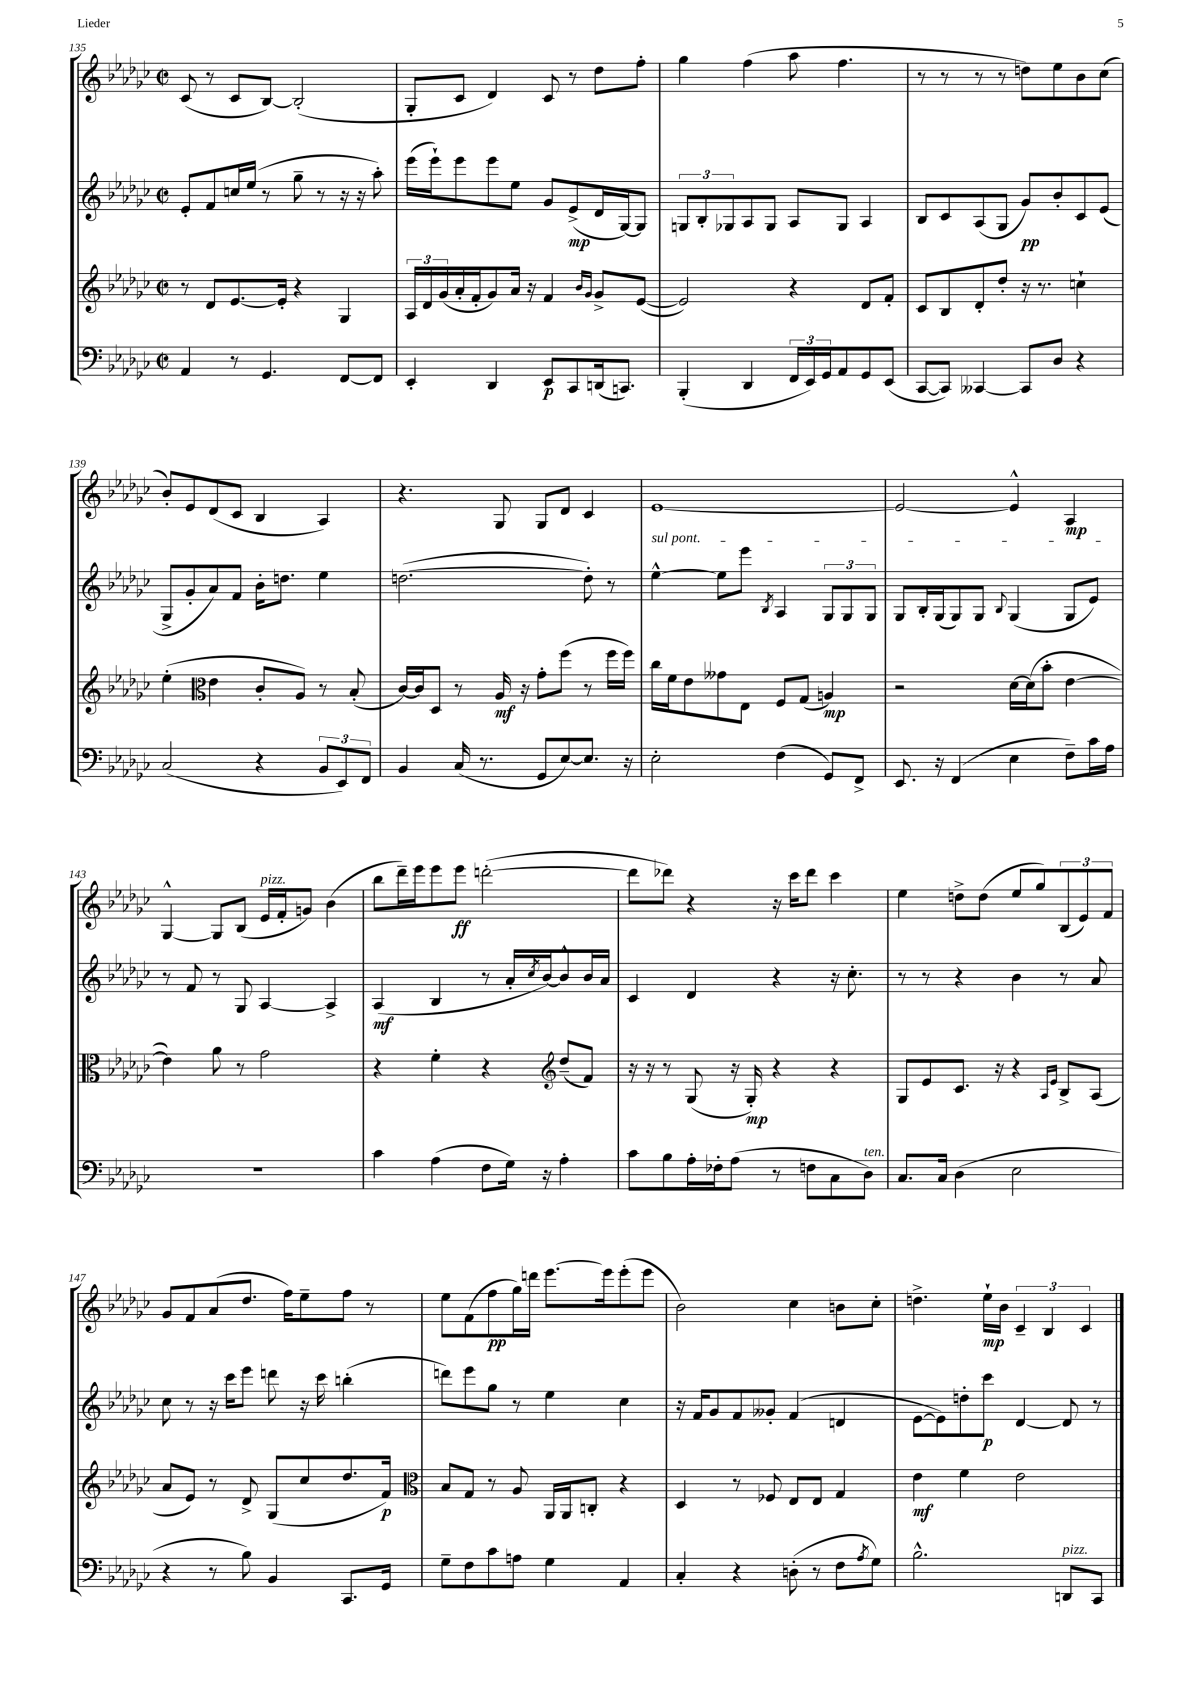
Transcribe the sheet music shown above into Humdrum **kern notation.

**kern	**kern	**kern	**kern
*staff4	*staff3	*staff2	*staff1
*clefF4	*clefG2	*clefG2	*clefG2
*k[b-e-a-d-g-c-]	*k[b-e-a-d-g-c-]	*k[b-e-a-d-g-c-]	*k[b-e-a-d-g-c-]
*M2/2	*M2/2	*M2/2	*M2/2
*met(c|)	*met(c|)	*met(c|)	*met(c|)
4AA-/	8r	8e-'/L	(8c-/
.	8d-/L	8f/	8r
8r	[8.e-/	16cc/L	8c-/L
.	.	(16ee-/JJ	.
4.GG-/	.	8r	[8B-/J)
.	16e-'/]Jk	.	.
.	4r	8gg-~\	(2B-'/]
.	.	8r	.
[8FF/L	4G-/	16r	.
.	.	16r	.
8FF/]J	.	8aa-'\)	.
=	=	=	=
4EE-'/	24A-/LL	(16eee-\LL	8G-'/L
.	24d-/	.	.
.	.	16eee-`\J)	.
.	(24g-/	.	.
.	16a-'/	8eee-\	8c-/J
.	16f'/J	.	.
4DD-/	8g-/)	8eee-\	4d-/)
.	16a-/Jk	8ee-\J	.
.	16r	.	.
8EE-/L	4f/	8g-/L	8c-/
8CC-/	.	(8e-^/	8r
.	16qqb-/LL	.	.
.	16qqg-/JJ	.	.
(16DD/k	8g-^/L	16d-/L	8dd-\L
8.CC/J)	.	[16G-/J)	.
.	([8e-/J	8G-/]J	8ff'\J
=	=	=	=
(4BBB-'/	2e-/])	12G/L	4gg-\
.	.	12B-'/	.
.	.	12G-/	.
4DD-/	.	8A-/	(4ff\
.	.	8G-/J	.
24FF/LL	4r	8A-/L	8aa-\
24EE-/)	.	.	.
24GG-/J	.	.	.
8AA-/	.	8G-/J	4.ff\
8GG-/	8d-/L	4A-/	.
(8EE-/J	8f'/J	.	.
=	=	=	=
[8CC-/L	8c-/L	8B-/L	8r
8CC-/]J)	8B-/	8c-/	8r
[4CC--/	8d-'/	(8A-/	8r
.	8dd-'/J	8G-/J	8r
8CC--/]L	16r	8g-/L)	8dd\L)
.	8.r	.	.
8D-/J	.	8b-'/	8ee-\
4r	4cc`\	8c-/	8b-\
.	.	(8e-/J	(8cc-\J
=	=	=	=
(2C-/	(4ee-'\	8G-^/L	8b-'/L)
.	.	8g-'/	8e-/
*	*clefC3	*	*
.	4e-\	8a-/)	(8d-/
.	.	8f/J	8c-/J
4r	8c-'/L	16b-'\LK	4B-/
.	.	8.dd\J	.
.	8A-/J)	.	.
12BB-/L	8r	4ee-\	4A-/)
12EE-/)	.	.	.
.	(8B-'/	.	.
12FF/J	.	.	.
=	=	=	=
4BB-/	[16c-/LL)	([2.dd\	4.r
.	16c-/]J	.	.
.	8D-/J	.	.
(16C-/	8r	.	.
8.r	.	.	.
.	16A-/	.	8G-/
.	16r	.	.
8GG-/L	8g-'\L	.	8G-/L
[8E-/)	(8ff\J	.	8d-/J
8.E-/]J	8r	8dd'\])	4c-/
.	16ff\LL	8r	.
16r	16ff\JJ)	.	.
=	=	=	=
2E-'\	16cc-\LL	[4ee-^^\	[1e-
.	16f\J	.	.
.	8e-\	.	.
.	8g--\	8ee-\]L	.
.	8E-\J	8eee-\J	.
.	.	8qB-/	.
(4F\	8F/L	4A-/	.
.	(8G-/J	.	.
8GG-/L)	4A/)	12G-/L	.
.	.	12G-/	.
8FF^/J	.	.	.
.	.	12G-/J	.
=	=	=	=
8.EE-/	2r	8G-/L	2e-/_
.	.	16B-'/L	.
16r	.	(16G-/J	.
(4FF/	.	8G-/)	.
.	.	8G-/J	.
.	.	8qqB-/	.
4E-\	[16d-\LL	(4G-/	4e-^^/]
.	(16d-\]J	.	.
.	8b-'\J	.	.
8F~\L)	[4e-\	8G-/L	4A-/
16c-\L	.	8e-/J)	.
16A-\JJ	.	.	.
=	=	=	=
1r	4e-\])	8r	[4G-^^/
.	.	8f/	.
.	8a-\	8r	8G-/]L
.	8r	8G-/	(8B-/J
.	2g-\	[4A-/	16e-/LL
.	.	.	16f'/J
.	.	.	8g/J)
.	.	4A-^/]	(4b-\
=	=	=	=
4c-\	4r	(4A-/	8bb-\L
.	.	.	16ddd-~\L)
.	.	.	16eee-\J
(4A-\	4f'\	4B-/	8eee-\
.	.	.	8eee-\J
8F\L	4r	8r	([2ddd'\
16G-\Jk)	.	16a-'/LL	.
.	.	8qcc-/	.
16r	.	[16b-/J)	.
*	*clefG2	*	*
4A-'\	(8dd-~/L	8b-^^/]	.
.	8f/J)	16b-/L	.
.	.	16a-/JJ	.
=	=	=	=
8c-\L	16r	4c-/	8ddd\]L
.	16r	.	.
8B-\	8r	.	8ddd-\J)
16A-'\L	(8G-/	4d-/	4r
16F-'\J	.	.	.
(8A-\J	16r	.	.
.	16G-'/)	.	.
8r	4r	4r	16r
.	.	.	16ccc-\LK
8F\L	.	.	8ddd-\J
8C-\	4r	16r	4ccc-\
.	.	8.cc-'\	.
8D-\J)	.	.	.
=	=	=	=
8.C-/L	8G-/L	8r	4ee-\
.	8e-/	8r	.
16C-/Jk	.	.	.
(4D-\	8.c-/J	4r	8dd^\L
.	.	.	(8dd\J
.	16r	.	.
2E-\	4r	4b-\	8ee-/L
.	.	.	8gg-/)
.	16qqA-/LL	.	.
.	16qqe-/JJ	.	.
.	8B-^/L	8r	(12B-/
.	.	.	12e-/)
.	(8A-/J	8a-/	.
.	.	.	12f/J
=	=	=	=
4r	8a-/L	8cc-\	8g-/L
.	8e-/J)	8r	8f/
8r	8r	16r	(8a-/
.	.	16ccc-\LK	.
8B-\)	8d-^/	8eee-\J	8.dd-/J
4BB-/	(8G-/L	8ddd\	.
.	.	.	16ff\LK)
.	8cc-/	16r	8ee-~\
.	.	16ccc-\	.
8.CC-/L	8.dd-/	(4bb'\	8ff\J
.	.	.	8r
16GG-/Jk	16f/Jk)	.	.
=	=	=	=
*	*clefC3	*	*
8G-~\L	8B-/L	8ddd\L)	8ee-\L
8F\	8G-/J	8eee-\	(8f\
8c-\	8r	8gg-\J	8ff\
8A\J	8A-/	8r	16gg-\L)
.	.	.	16ddd\JJ
4G-\	16AA-/LL	4ee-\	[8.eee-\L
.	16AA-/J	.	.
.	8C'/J	.	.
.	.	.	16eee-\]k
4AA-/	4r	4cc-\	(8eee-'\
.	.	.	8eee-\J
=	=	=	=
4C-'/	4D-/	16r	2b-\)
.	.	16f/LK	.
.	.	8g-/	.
4r	8r	8f/	.
.	8F-/	8g--'/J	.
(8D'\	8E-/L	(4f/	4cc-\
8r	8E-/J	.	.
8F\L	4G-/	4d/	8b\L
8qA-/	.	.	.
8G-\J)	.	.	8cc-'\J
=	=	=	=
2.B-^^\	4e-\	[8e-\L	4.dd^\
.	.	8e-\])	.
.	4f\	8dd'\	.
.	.	8ccc-\J	16ee-`\LL
.	.	.	16b-\JJ
.	2e-\	[4d-/	6c-~/
.	.	.	6B-/
8DD/L	.	8d-/]	.
.	.	.	6c-/
8CC-/J	.	8r	.
==	==	==	==
*-	*-	*-	*-
